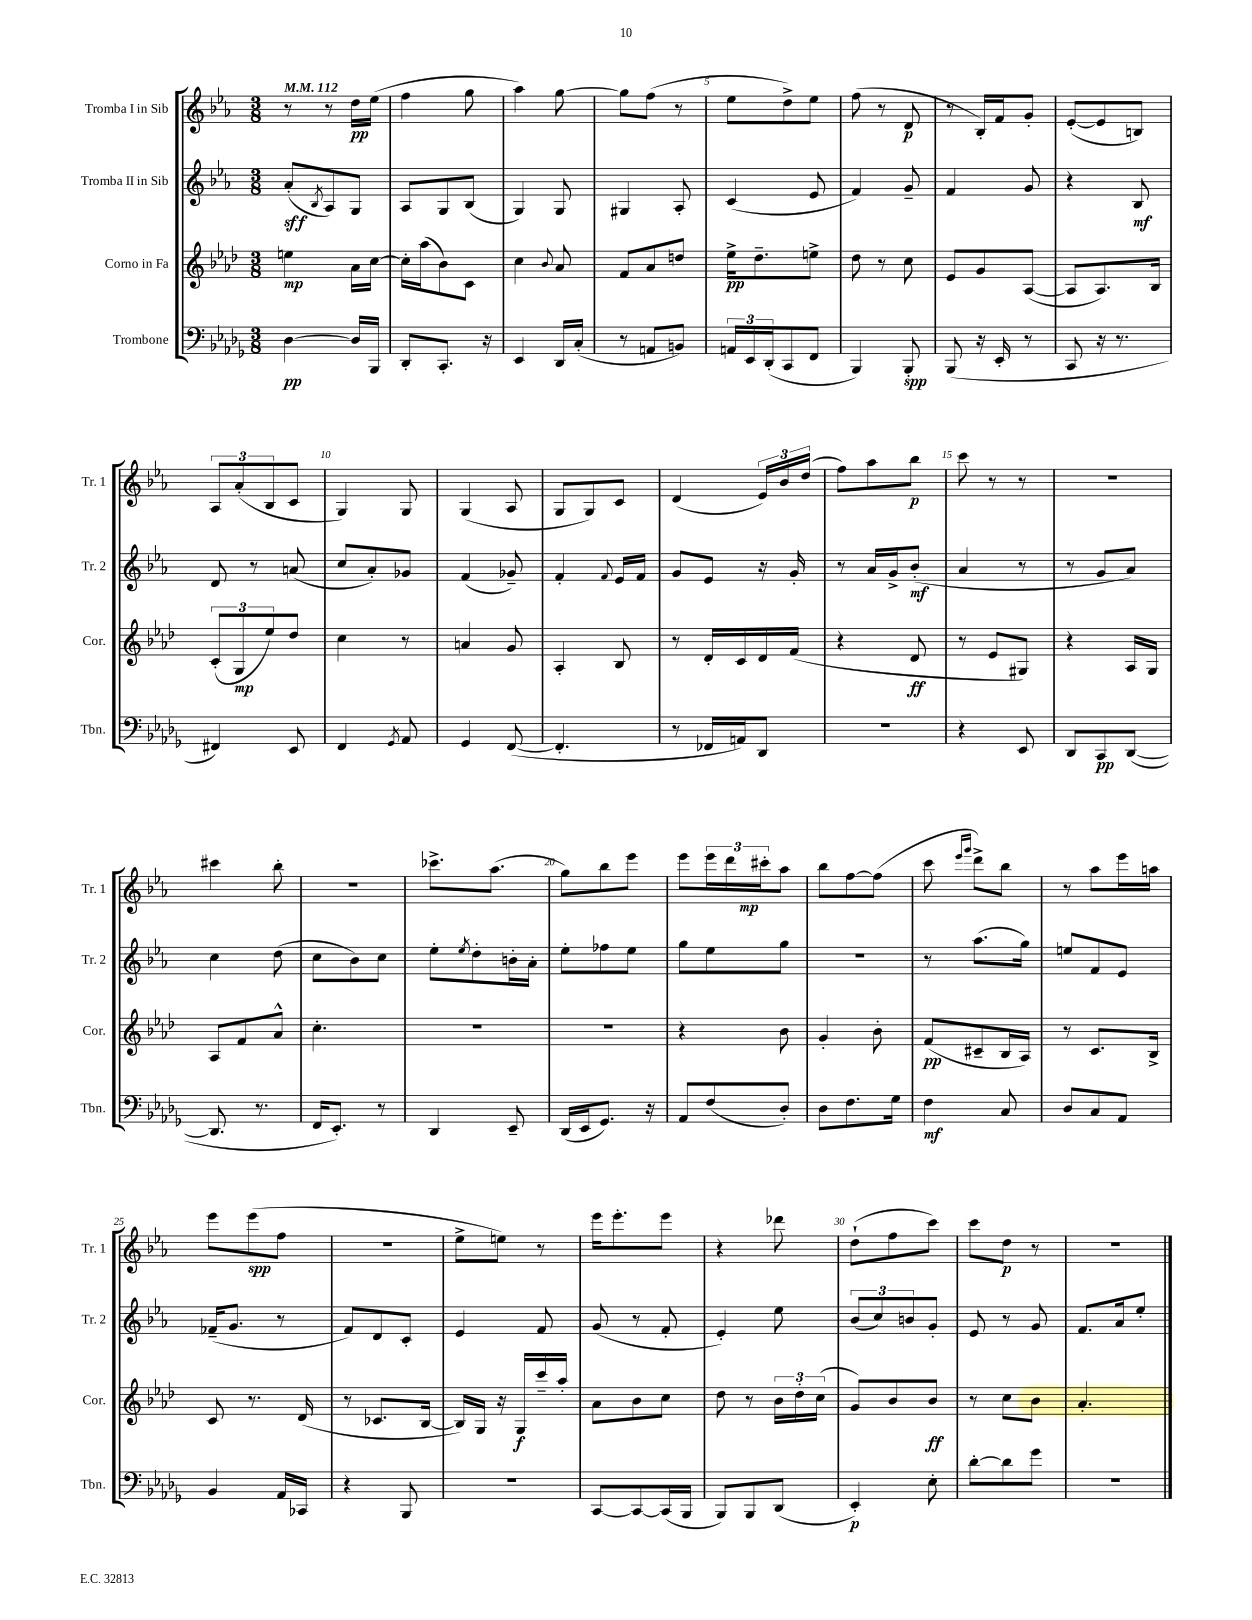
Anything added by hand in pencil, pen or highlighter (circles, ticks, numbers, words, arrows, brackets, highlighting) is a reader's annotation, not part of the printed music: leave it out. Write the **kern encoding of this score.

**kern	**dynam	**kern	**dynam	**kern	**dynam	**kern	**dynam
*part4	*part4	*part3	*part3	*part2	*part2	*part1	*part1
*staff4	*staff4	*staff3	*staff3	*staff2	*staff2	*staff1	*staff1
*I"Trombone	*	*I"Corno in Fa	*	*I"Tromba II in Sib	*	*I"Tromba I in Sib	*
*I'Tbn.	*	*I'Cor.	*	*I'Tr. 2	*	*I'Tr. 1	*
*clefF4	*	*clefG2	*	*clefG2	*	*clefG2	*
*k[b-e-a-d-g-]	*	*k[b-e-a-d-]	*	*k[b-e-a-]	*	*k[b-e-a-]	*
*M3/8	*	*M3/8	*	*M3/8	*	*M3/8	*
*MM112	*	*MM112	*	*MM112	*	*MM112	*
=1	=1	=1	=1	=1	=1	=1	=1
[4D-\	pp	4een\	mp	(8a-'/L	sff	8r	.
.	.	.	.	8qB-/	.	.	.
.	.	.	.	8A-/)	.	8r	.
16D-/LL]	.	16a-\LL	.	8G/J	.	16dd\LL	pp
16BBB-/JJ	.	[16cc\JJ	.	.	.	(16ee-\JJ	.
=2	=2	=2	=2	=2	=2	=2	=2
8DD-'/L	.	16cc'\LL]	.	8A-/L	.	4ff\	.
.	.	(16aa-\J	.	.	.	.	.
8.CC'/J	.	8b-\)	.	8G/	.	.	.
.	.	8c\J	.	(8B-/J	.	8gg\	.
16r	.	.	.	.	.	.	.
=3	=3	=3	=3	=3	=3	=3	=3
4EE-/	.	4cc\	.	4G/)	.	4aa-\)	.
.	.	8qqb-/	.	.	.	.	.
16DD-/LL	.	8a-/	.	8G/	.	[8gg\	.
(16C'/JJ	.	.	.	.	.	.	.
=4	=4	=4	=4	=4	=4	=4	=4
8r	.	8f/L	.	4G#X/	.	8gg\L]	.
8AAn/L	.	8a-/	.	.	.	(8ff\J	.
8BBn/J)	.	8ddn/J	.	8A-'/	.	8r	.
=5	=5	=5	=5	=5	=5	=5	=5
24AAn/LL	.	16ee-^\KL	pp	(4c/	.	8ee-\L	.
24EE-/	.	.	.	.	.	.	.
.	.	8.dd-~\	.	.	.	.	.
(24DD-'/J	.	.	.	.	.	.	.
8CC/	.	.	.	.	.	8dd^\)	.
8FF/J	.	8een^\J	.	8e-/	.	8ee-\J	.
=6	=6	=6	=6	=6	=6	=6	=6
4BBB-/)	.	8dd-\	.	4f/)	.	(8ff\	.
.	.	8r	.	.	.	8r	.
8BBB-'/	spp	8cc\	.	8g~/	.	8d/	p
=7	=7	=7	=7	=7	=7	=7	=7
(8BBB-/	.	8e-/L	.	4f/	.	8r	.
16r	.	8g/	.	.	.	16B-'/LL)	.
16EE-'/	.	.	.	.	.	16f/J	.
8r	.	([8A-/J	.	8g/	.	8g'/J	.
=8	=8	=8	=8	=8	=8	=8	=8
8CC/	.	8A-/L]	.	4r	.	([8e-'/L	.
16r	.	8.A-/)	.	.	.	8e-/]	.
8.r	.	.	.	.	.	.	.
.	.	.	.	8B-/	mf	8Bn/J)	.
.	.	16B-/Jk	.	.	.	.	.
!!LO:LB:g=z
=9	=9	=9	=9	=9	=9	=9	=9
4FF#X/)	.	(12c'/L	.	8d/	.	12A-/L	.
.	.	12G/	mp	.	.	(12a-'/	.
.	.	.	.	8r	.	.	.
.	.	12ee-/)	.	.	.	12B-/	.
8EE-/	.	8dd-/J	.	(8an/	.	8c/J	.
=10	=10	=10	=10	=10	=10	=10	=10
4FF/	.	4cc\	.	8cc/L	.	4G/)	.
.	.	.	.	8a-'/)	.	.	.
8qGG-/	.	.	.	.	.	.	.
8AA-/	.	8r	.	8g-X/J	.	8G/	.
=11	=11	=11	=11	=11	=11	=11	=11
4GG-/	.	4an/	.	(4f/	.	(4G/	.
([8FF/	.	8g/	.	8g-X~/)	.	8A-/	.
=12	=12	=12	=12	=12	=12	=12	=12
4.FF'/]	.	4A-'/	.	4f'/	.	8G/L	.
.	.	.	.	.	.	8G/)	.
.	.	.	.	8qqf/	.	.	.
.	.	8B-/	.	16e-/LL	.	8c/J	.
.	.	.	.	16f/JJ	.	.	.
=13	=13	=13	=13	=13	=13	=13	=13
8r	.	8r	.	8g/L	.	(4d/	.
16FF-X/LL	.	16d-'/LL	.	8e-/J	.	.	.
16AAn/J)	.	16c/	.	.	.	.	.
8DD-/J	.	16d-/	.	16r	.	24e-/LL)	.
.	.	.	.	.	.	24b-/	.
.	.	(16f/JJ	.	16g'/	.	.	.
.	.	.	.	.	.	(24dd/JJ	.
=14	=14	=14	=14	=14	=14	=14	=14
4.r	.	4r	.	8r	.	8ff\L)	.
.	.	.	.	16a-/LL	.	8aa-\	.
.	.	.	.	16g^/J	.	.	.
.	.	8d-/	ff	(8b-'/J	mf	8bb-\J	p
=15	=15	=15	=15	=15	=15	=15	=15
4r	.	8r	.	4a-/	.	8ccc\	.
.	.	8e-/L	.	.	.	8r	.
8EE-/	.	8G#X/J)	.	8r	.	8r	.
=16	=16	=16	=16	=16	=16	=16	=16
8DD-/L	.	4r	.	8r	.	4.r	.
8CC/	pp	.	.	8g/L	.	.	.
([8DD-/J	.	16A-/LL	.	8a-/J)	.	.	.
.	.	16G/JJ	.	.	.	.	.
!!LO:LB:g=z
=17	=17	=17	=17	=17	=17	=17	=17
8.DD-/]	.	8A-/L	.	4cc\	.	4ccc#X\	.
.	.	8f/	.	.	.	.	.
8.r	.	.	.	.	.	.	.
.	.	8a-^^/J	.	(8dd\	.	8bb-'\	.
=18	=18	=18	=18	=18	=18	=18	=18
16FF/KL	.	4.cc'\	.	8cc\L	.	4.r	.
8.EE-'/J)	.	.	.	.	.	.	.
.	.	.	.	8b-\)	.	.	.
8r	.	.	.	8cc\J	.	.	.
=19	=19	=19	=19	=19	=19	=19	=19
4DD-/	.	4.r	.	8ee-'\L	.	8.ccc-X^\L	.
.	.	.	.	8qee-/	.	.	.
.	.	.	.	8dd'\	.	.	.
.	.	.	.	.	.	(8.aa-\J	.
8EE-~/	.	.	.	16bn'\L	.	.	.
.	.	.	.	16a-'\JJ	.	.	.
=20	=20	=20	=20	=20	=20	=20	=20
(16DD-/LL	.	4.r	.	8ee-'\L	.	8gg\L)	.
16EE-/J	.	.	.	.	.	.	.
8.GG-/J)	.	.	.	8ff-X\	.	8bb-\	.
.	.	.	.	8ee-\J	.	8eee-\J	.
16r	.	.	.	.	.	.	.
=21	=21	=21	=21	=21	=21	=21	=21
8AA-/L	.	4r	.	8gg\L	.	8eee-\L	.
(8F/	.	.	.	8ee-\	.	24eee-\L	.
.	.	.	.	.	.	24ddd\	.
.	.	.	.	.	.	24ccc#X'\J	mp
8D-'/J)	.	8b-\	.	8gg\J	.	8aa-\J	.
=22	=22	=22	=22	=22	=22	=22	=22
8D-\L	.	4g'/	.	4.r	.	8bb-\L	.
8.F\	.	.	.	.	.	[8ff\	.
.	.	8b-'\	.	.	.	(8ff\J]	.
16G-\Jk	.	.	.	.	.	.	.
=23	=23	=23	=23	=23	=23	=23	=23
4F\	mf	(8f/L	pp	8r	.	8ccc\	.
.	.	.	.	.	.	16qqeee-/LL	.
.	.	.	.	.	.	16qqggg/JJ	.
.	.	8c#X~/	.	(8.aa-\L	.	8ddd^\L)	.
8C/	.	16B-/L	.	.	.	8bb-\J	.
.	.	16A-/JJ)	.	16gg\Jk)	.	.	.
=24	=24	=24	=24	=24	=24	=24	=24
8D-/L	.	8r	.	8een/L	.	8r	.
8C/	.	8.c/L	.	8f/	.	8aa-\L	.
8AA-/J	.	.	.	8e-/J	.	16eee-\L	.
.	.	16B-^/Jk	.	.	.	16aan\JJ	.
!!LO:LB:g=z
=25	=25	=25	=25	=25	=25	=25	=25
4BB-/	.	8c/	.	(16f-X~/KL	.	8eee-\L	.
.	.	.	.	8.g/J	.	.	.
.	.	8.r	.	.	.	(8eee-\	spp
16AA-/LL	.	.	.	8r	.	8ff\J	.
16CC-X/JJ	.	(16d-/	.	.	.	.	.
=26	=26	=26	=26	=26	=26	=26	=26
4r	.	8r	.	8f/L)	.	4.r	.
.	.	8.c-X/L	.	8d/	.	.	.
8BBB-/	.	.	.	8c'/J	.	.	.
.	.	[16B-/Jk	.	.	.	.	.
=27	=27	=27	=27	=27	=27	=27	=27
4.r	.	16B-/LL])	.	4e-/	.	8ee-^\L	.
.	.	16G/JJ	.	.	.	.	.
.	.	16r	.	.	.	8een\J)	.
.	.	16G/LL	f	.	.	.	.
.	.	16ccc~/	.	8f/	.	8r	.
.	.	16aa-'/JJ	.	.	.	.	.
=28	=28	=28	=28	=28	=28	=28	=28
[8CC/L	.	8a-\L	.	(8g/	.	16eee-\KL	.
.	.	.	.	.	.	8.eee-'\	.
8CC/_	.	8b-\	.	8r	.	.	.
(16CC/L]	.	8cc\J	.	8f'/	.	8eee-\J	.
16BBB-/JJ	.	.	.	.	.	.	.
=29	=29	=29	=29	=29	=29	=29	=29
8BBB-/L)	.	8dd-\	.	4e-'/)	.	4r	.
8BBB-/	.	8r	.	.	.	.	.
(8DD-/J	.	24b-\LL	.	8ee-\	.	8ddd-X\	.
.	.	24dd-'\	.	.	.	.	.
.	.	(24cc\JJ	.	.	.	.	.
=30	=30	=30	=30	=30	=30	=30	=30
4EE-'/)	p	8g/L)	.	(12b-/L	.	(8dd`\L	.
.	.	.	.	12cc/)	.	.	.
.	.	8b-/	.	.	.	8ff\	.
.	.	.	.	12bn/	.	.	.
8E-'\	.	8b-/J	ff	8g'/J	.	8ccc\J)	.
=31	=31	=31	=31	=31	=31	=31	=31
[8d-'\L	.	8r	.	8e-/	.	8ccc\L	.
8d-\]	.	8cc\L	.	8r	.	8dd\J	p
8g-\J	.	8b-\J	.	8g/	.	8r	.
=32	=32	=32	=32	=32	=32	=32	=32
4.r	.	4.a-'/	.	8.f/L	.	4.r	.
.	.	.	.	16a-/k	.	.	.
.	.	.	.	8ee-'/J	.	.	.
==	==	==	==	==	==	==	==
*-	*-	*-	*-	*-	*-	*-	*-
